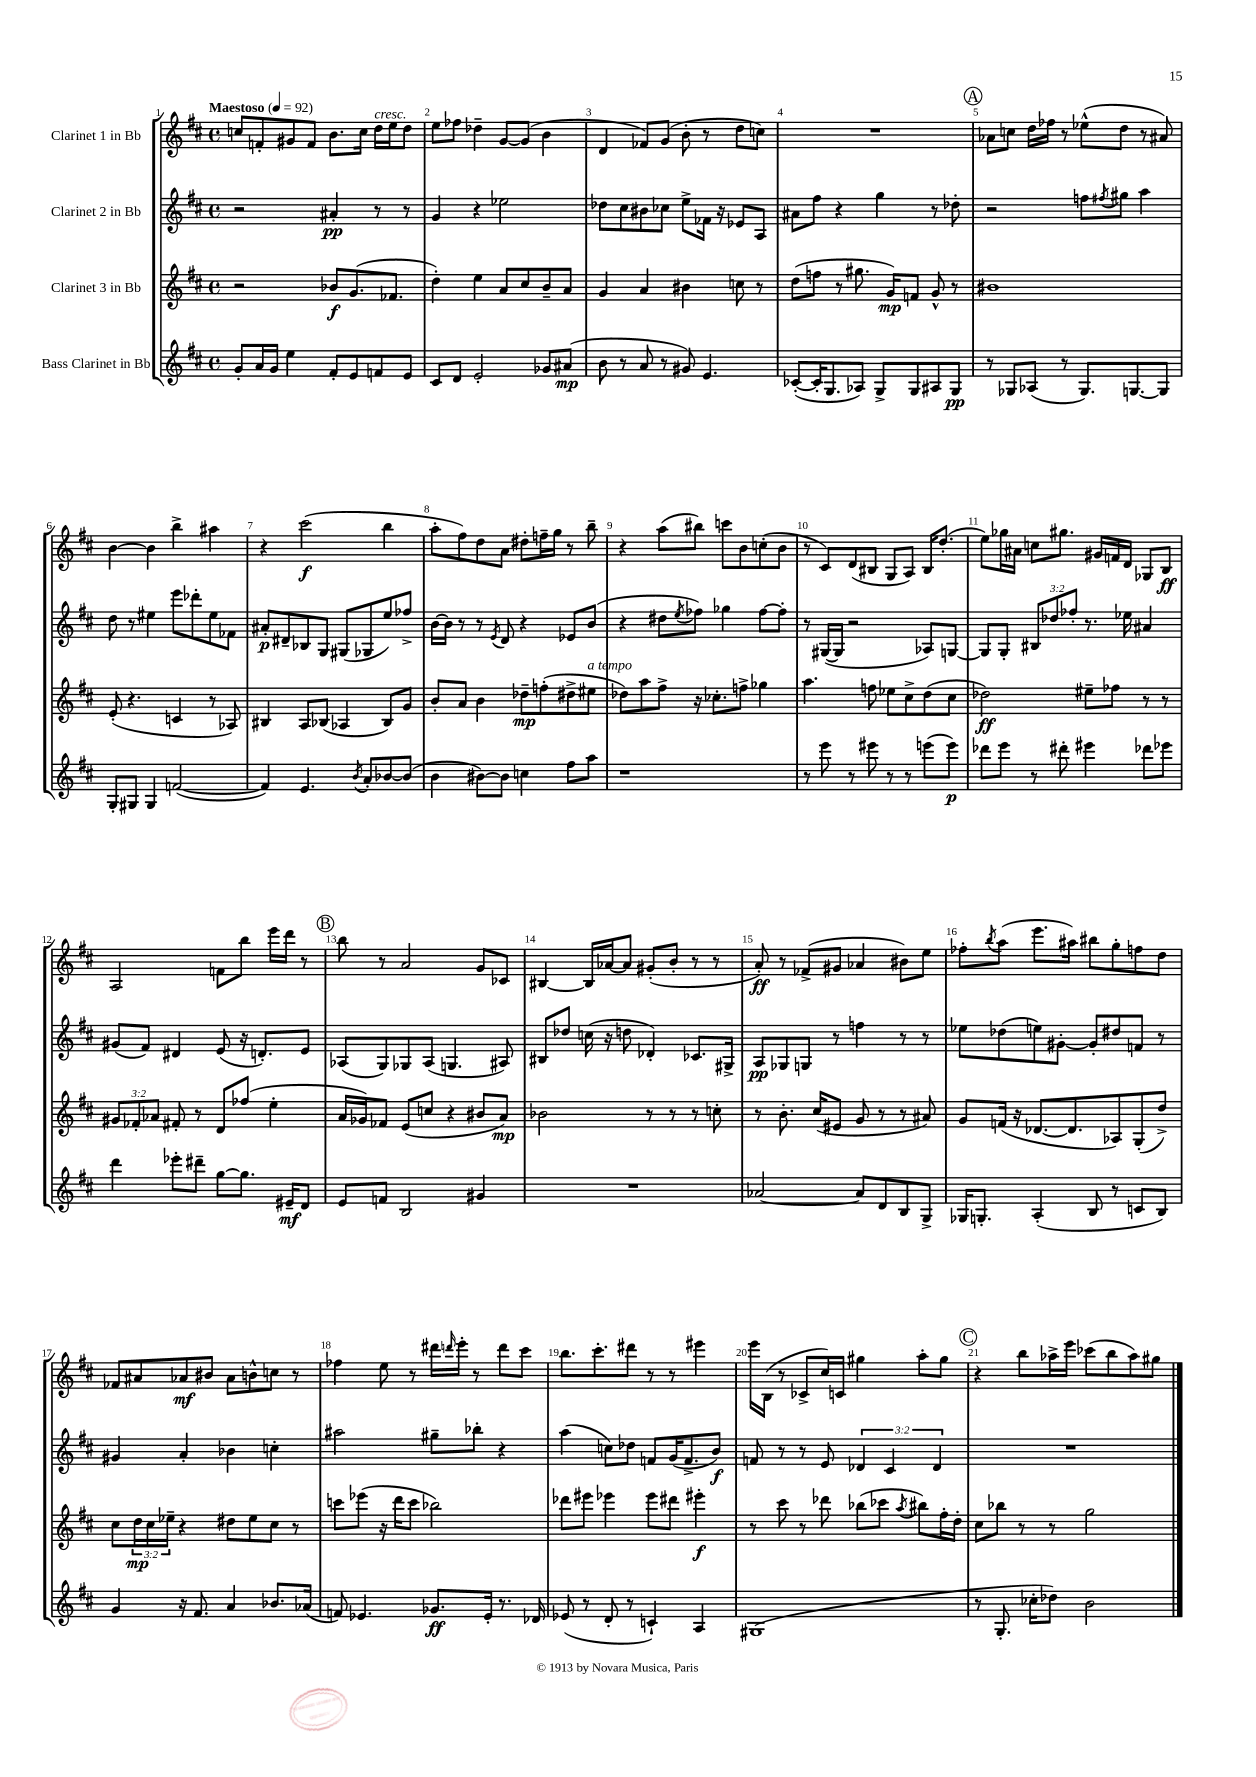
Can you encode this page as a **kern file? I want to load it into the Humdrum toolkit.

**kern	**dynam	**kern	**dynam	**kern	**dynam	**kern	**dynam
*part4	*part4	*part3	*part3	*part2	*part2	*part1	*part1
*staff4	*staff4	*staff3	*staff3	*staff2	*staff2	*staff1	*staff1
*I"Bass Clarinet in Bb	*	*I"Clarinet 3 in Bb	*	*I"Clarinet 2 in Bb	*	*I"Clarinet 1 in Bb	*
*clefG2	*	*clefG2	*	*clefG2	*	*clefG2	*
*k[f#c#]	*	*k[f#c#]	*	*k[f#c#]	*	*k[f#c#]	*
*M4/4	*	*M4/4	*	*M4/4	*	*M4/4	*
*met(c)	*	*met(c)	*	*met(c)	*	*met(c)	*
*MM92	*	*MM92	*	*MM92	*	*MM92	*
=1	=1	=1	=1	=1	=1	=1	=1
!	!	!	!	!	!	!LO:TX:a:B:t=Maestoso	!
8g'/L	.	2r	.	2r	.	8ccn/L	.
16a/L	.	.	.	.	.	8fn'/	.
16g/JJ	.	.	.	.	.	.	.
4ee\	.	.	.	.	.	8g#X/	.
.	.	.	.	.	.	8f/J	.
8f#'/L	.	8b-X/L	f	4a#X'/	pp	8.b\L	.
8e/	.	(8.g/	.	.	.	.	.
.	.	.	.	.	.	16cc\Jk	.
!	!	!	!	!	!	!LO:TX:a:i:t=cresc.	!
8fn/	.	.	.	8r	.	16dd\LL	.
.	.	8.f-X/J	.	.	.	16ee\J	.
8e/J	.	.	.	8r	.	8dd\J	.
=2	=2	=2	=2	=2	=2	=2	=2
8c#/L	.	4dd'\)	.	4g/	.	8ee\L	.
8d/J	.	.	.	.	.	8ff-X\J	.
2e'/	.	4ee\	.	4r	.	4dd-X~\	.
.	.	8a/L	.	2ee-X\	.	[8g/L	.
.	.	8cc#/	.	.	.	(8g/J]	.
8g-X/L	.	8b~/	.	.	.	4b\	.
(8a#X/J	mp	8a/J	.	.	.	.	.
=3	=3	=3	=3	=3	=3	=3	=3
8b\	.	4g/	.	8dd-X\L	.	4d/	.
8r	.	.	.	8cc#\	.	.	.
8a/	.	4a/	.	8b#X\	.	8f-X/L)	.
8r	.	.	.	8cc-X\J	.	(8g/J	.
8g#X/)	.	4b#X\	.	8ee^\L	.	8b'\	.
4.e/	.	.	.	16f-X\Jk	.	8r	.
.	.	.	.	16r	.	.	.
.	.	8ccn\	.	8e-X/L	.	8dd\L	.
.	.	8r	.	8A/J	.	8ccn\J)	.
=4	=4	=4	=4	=4	=4	=4	=4
([8c-X'/L	.	(8dd\L	.	8a#X\L	.	1r	.
16c-'/K]	.	8ffn\J	.	8ff#\J	.	.	.
8.G/	.	.	.	.	.	.	.
.	.	8r	.	4r	.	.	.
8A-X/J)	.	8.gg#X\	.	.	.	.	.
8G^/L	.	.	.	4gg\	.	.	.
.	.	16g/KL)	mp	.	.	.	.
8G/	.	8fn/J	.	.	.	.	.
8A#X/	.	8g^^/	.	8r	.	.	.
8G/J	pp	8r	.	8dd-X'\	.	.	.
!!LO:REH:place=s1:t=A
=5	=5	=5	=5	=5	=5	=5	=5
8r	.	1b#X	.	2r	.	8a-X\L	.
8G-X/L	.	.	.	.	.	8ccn\J	.
(8A-X/J	.	.	.	.	.	16dd\LL	.
.	.	.	.	.	.	16ff-X\JJ	.
8r	.	.	.	.	.	8r	.
8.G-/L)	.	.	.	8ffn\L	.	(8ee-X^^\L	.
.	.	.	.	8qff#X/	.	.	.
.	.	.	.	8gg#X\J	.	8dd\J	.
[8.Gn/	.	.	.	.	.	.	.
.	.	.	.	4aa\	.	8r	.
8G/J]	.	.	.	.	.	8a#X/)	.
!!LO:LB:g=z
=6	=6	=6	=6	=6	=6	=6	=6
8G'/L	.	(8e'/	.	8dd\	.	[4b\	.
8G#X/J	.	4.r	.	8r	.	.	.
4G#/	.	.	.	4ee#X\	.	4b\]	.
([2fn/	.	4cn/	.	8eee\L	.	4bb^\	.
.	.	.	.	8ddd-X'\	.	.	.
.	.	8r	.	8ee#\	.	4aa#X\	.
.	.	8A-X/)	.	8f-X\J	.	.	.
=7	=7	=7	=7	=7	=7	=7	=7
4f/])	.	4B#X/	.	8a#X'/L	p	4r	.
.	.	.	.	8d#X~/	.	.	.
4.e/	.	8A/L	.	8B-X/	.	(2ccc#\	f
.	.	(8B-X/J	.	8G/J	.	.	.
.	.	4A-X/	.	(8G#X/L	.	.	.
8qb/	.	.	.	.	.	.	.
8a'/L	.	.	.	8G-X/	.	.	.
[8b-X/	.	8B-/L)	.	8ee/)	.	4bb\	.
(8b-/J]	.	8g/J	.	8ff-X^/J	.	.	.
=8	=8	=8	=8	=8	=8	=8	=8
4b\	.	8b'/L	.	[16b\LL	.	8aa'\L	.
.	.	.	.	16b\JJ]	.	.	.
.	.	8a/J	.	8r	.	8ff#\)	.
[8b#X\L)	.	4b\	.	8r	.	8dd\	.
.	.	.	.	8qe/	.	.	.
8b#\J]	.	.	.	8d/	.	8a\J	.
4ccn\	.	8dd-X~\L	mp	4r	.	8dd#X'\L	.
.	.	(8ffn'\	.	.	.	16ffn~\L	.
.	.	.	.	.	.	16gg\JJ	.
8ff#\L	.	8dd#X^\	.	8e-X/L	.	8r	.
!	!	!LO:TX:a:i:t=a tempo	!	!	!	!	!
8aa\J	.	8ee#X\J	.	(8b/J	.	8bb~\	.
=9	=9	=9	=9	=9	=9	=9	=9
1r	.	8dd-X\L)	.	4r	.	4r	.
.	.	8aa\	.	.	.	.	.
.	.	8ff#^\J	.	8dd#X\L	.	(8aa\L	.
.	.	.	.	8qee/	.	.	.
.	.	16r	.	8ff-X\J)	.	8bb#X\J)	.
.	.	8.cc-X'\L	.	.	.	.	.
.	.	.	.	4gg-X\	.	8cccn\L	.
.	.	8ffn^\J	.	.	.	8b\	.
.	.	4gg-X\	.	[8ff-\L	.	(8ccn'\	.
.	.	.	.	8ff-'\J]	.	8b\J	.
=10	=10	=10	=10	=10	=10	=10	=10
8r	.	4.aa\	.	8r	.	8r	.
8eee\	.	.	.	([16G#X/LL	.	8c#/L)	.
.	.	.	.	16G#/JJ]	.	.	.
8r	.	.	.	2r	.	(8d/	.
8eee#X\	.	8ffn\	.	.	.	8B#X/J	.
8r	.	8ee-X\L	.	.	.	8G/L	.
8r	.	8cc#^\	.	.	.	8A/J)	.
(8eeen\L	.	(8dd\	.	8A-X/L)	.	16B#/KL	.
.	.	.	.	.	.	(8.dd'/J	.
8eee\J)	p	8cc#\J	.	[8Gn/J	.	.	.
=11	=11	=11	=11	=11	=11	=11	=11
8ddd-X\L	.	2dd-X\)	ff	8G/L]	.	8ee\L)	.
8eee\J	.	.	.	8G'/J	.	16gg-X\L	.
.	.	.	.	.	.	16a#X\JJ	.
8r	.	.	.	12B#X/L	.	8ccn\L	.
.	.	.	.	12dd-X/	.	.	.
8ddd#X'\	.	.	.	.	.	8.gg#X\J	.
.	.	.	.	12ff-X'/J	.	.	.
4eee#X\	.	8ee#X~\L	.	8.r	.	.	.
.	.	.	.	.	.	16g#X/LL	.
.	.	8ff-X\J	.	.	.	16fn/	.
.	.	.	.	16ee-X\	.	16d/JJ	.
8ddd-X\L	.	8r	.	4a#X/	.	8G-X/L	.
8eee-X\J	.	8r	.	.	.	8B/J	ff
!!LO:LB:g=z
=12	=12	=12	=12	=12	=12	=12	=12
4ddd\	.	12g#X/L	.	(8g#X/L	.	2A/	.
.	.	12f-X'/	.	.	.	.	.
.	.	.	.	8f#/J)	.	.	.
.	.	12a-X/J	.	.	.	.	.
8eee-X'\L	.	8f#X'/	.	4d#X/	.	.	.
8ddd#X~\J	.	8r	.	.	.	.	.
[8gg\L	.	8d/L	.	(8e/	.	8fn\L	.
8.gg\J]	.	(8ff-X/J	.	16r	.	8bb\J	.
.	.	.	.	8.dn'/L)	.	.	.
.	.	4ee'\	.	.	.	16eee\LL	.
16e#X~/KL	mf	.	.	.	.	16ddd\JJ	.
8d/J	.	.	.	8e/J	.	8r	.
!!LO:REH:place=s1:t=B
=13	=13	=13	=13	=13	=13	=13	=13
8e/L	.	16a/LL	.	(8A-X/L	.	8bb\	.
.	.	16g-X/J)	.	.	.	.	.
8fn/J	.	8f-X/J	.	8G/)	.	8r	.
2B/	.	(8e/L	.	8G-X/	.	2a/	.
.	.	8ccn/J	.	(8A-/J	.	.	.
.	.	4r	.	4.Gn/	.	.	.
4g#X/	.	8b#X/L	.	.	.	8g/L	.
.	.	8a/J)	mp	8A#X/)	.	8c-X/J	.
=14	=14	=14	=14	=14	=14	=14	=14
1r	.	2b-X\	.	8B#X/L	.	[4B#X/	.
.	.	.	.	8dd-X/J	.	.	.
.	.	.	.	(16ccn\	.	16B#/LL]	.
.	.	.	.	16r	.	[16a-X/J	.
.	.	.	.	8ddn\	.	8a-/J]	.
.	.	8r	.	4d-X'/)	.	(8g#X'/L	.
.	.	8r	.	.	.	8b'/J	.
.	.	8r	.	8.c-X/L	.	8r	.
.	.	8ccn'\	.	.	.	8r	.
.	.	.	.	16G#X^/Jk	.	.	.
=15	=15	=15	=15	=15	=15	=15	=15
[2a-X/	.	8r	.	8A/L	pp	8a'/)	ff
.	.	8.b'\	.	8G-X/	.	8r	.
.	.	.	.	8Gn/J	.	(8f-X^/L	.
.	.	(16cc#/KL	.	.	.	.	.
.	.	8e#X/J	.	8r	.	8g#X/J	.
8a-/L]	.	8g/	.	4ffn\	.	4a-X/	.
8d/	.	8r	.	.	.	.	.
8B/	.	8r	.	8r	.	8b#X\L)	.
8G^/J	.	8a#X/)	.	8r	.	8ee\J	.
=16	=16	=16	=16	=16	=16	=16	=16
16G-X/KL	.	8g/L	.	8ee-X\L	.	8ff-X'\L	.
8.Gn'/J	.	.	.	.	.	.	.
.	.	.	.	.	.	8qbb/	.
.	.	(16fn/Jk	.	(8dd-X\	.	(8aa\J	.
.	.	16r	.	.	.	.	.
(4A'/	.	[8.d-X/L	.	8een\)	.	8.eee\L	.
.	.	.	.	[8g#X'\J	.	.	.
.	.	8.d-/]	.	.	.	16aa#X\Jk)	.
8B/	.	.	.	8g#'/L]	.	8bb#X\L	.
8r	.	8A-X/)	.	8dd#X/	.	8gg'\	.
8cn/L	.	(8G'/	.	8fn/J	.	8ffn\	.
8B/J)	.	8dd^/J)	.	8r	.	8dd\J	.
!!LO:LB:g=z
=17	=17	=17	=17	=17	=17	=17	=17
4g/	.	8cc#\L	.	4g#X/	.	8f-X/L	.
.	.	24dd\L	mp	.	.	8a#X/	.
.	.	24cc#\	.	.	.	.	.
.	.	24ee-X~\JJ	.	.	.	.	.
16r	.	4r	.	4a'/	.	8a-X/	mf
8.f#/	.	.	.	.	.	.	.
.	.	.	.	.	.	8b#X/J	.
4a/	.	8dd#X\L	.	4b-X\	.	8a-\L	.
.	.	8ee-\	.	.	.	8bn^^\	.
8.b-X/L	.	8cc#\J	.	4ccn'\	.	8ccn\J	.
.	.	8r	.	.	.	8r	.
(16a-X/Jk	.	.	.	.	.	.	.
=18	=18	=18	=18	=18	=18	=18	=18
8fn/)	.	8cccn\L	.	2aa#X\	.	4ff-X\	.
4.e-X/	.	(8eee-X\J	.	.	.	.	.
.	.	16r	.	.	.	8ee\	.
.	.	16ddd\KL	.	.	.	.	.
.	.	8ccc\J	.	.	.	8r	.
8.g-X/L	ff	2bb-X\)	.	8gg#X~\L	.	16ddd#X\LL	.
.	.	.	.	.	.	16qqdddn/	.
.	.	.	.	.	.	16eee'\JJ	.
.	.	.	.	8bb-X'\J	.	8r	.
16e-'/Jk	.	.	.	.	.	.	.
8.r	.	.	.	4r	.	8ddd\L	.
.	.	.	.	.	.	8ccc#\J	.
16d-X/	.	.	.	.	.	.	.
=19	=19	=19	=19	=19	=19	=19	=19
(8e-X/	.	8ddd-X\L	.	(4aa\	.	8.bb\L	.
8r	.	8eee#X\J	.	.	.	.	.
.	.	.	.	.	.	8.ccc#'\	.
8d'/	.	4eee-X\	.	8ccn\L)	.	.	.
8r	.	.	.	8dd-X\J	.	8ddd#X\J	.
4cn`/)	.	8eee-\L	.	8fn/L	.	8r	.
.	.	8ddd#X\J	.	(16g/K	.	8r	.
.	.	.	.	8.f^/	.	.	.
4A/	.	4eee#X'\	f	.	.	4eee#X\	.
.	.	.	.	8b/J)	f	.	.
=20	=20	=20	=20	=20	=20	=20	=20
(1G#X	.	8r	.	8fn/	.	16eee\LL	.
.	.	.	.	.	.	(16B\JJ	.
.	.	8ccc#\	.	8r	.	8r	.
.	.	8r	.	8r	.	8c-X^/L	.
.	.	8ddd-X\	.	8e/	.	16cc#/L)	.
.	.	.	.	.	.	16cn/JJ	.
.	.	(8bb-X\L	.	6d-X/	.	4gg#X\	.
.	.	8ccc-X\J	.	.	.	.	.
.	.	.	.	6c#/	.	.	.
.	.	8qaa/	.	.	.	.	.
.	.	8bb#X\L)	.	.	.	8aa'\L	.
.	.	.	.	6d-/	.	.	.
.	.	16ff#'\L	.	.	.	8gg#\J	.
.	.	16dd'\JJ	.	.	.	.	.
!!LO:REH:place=s1:t=C
=21	=21	=21	=21	=21	=21	=21	=21
8r	.	8cc#\L	.	1r	.	4r	.
8.G'/	.	8bb-X\J	.	.	.	.	.
.	.	8r	.	.	.	8bb\L	.
16cc-X'\KL	.	.	.	.	.	.	.
8dd-X\J)	.	8r	.	.	.	16aa-X^\L	.
.	.	.	.	.	.	16eee\JJ	.
2b\	.	2gg\	.	.	.	(8ccc-X\L	.
.	.	.	.	.	.	8bb\	.
.	.	.	.	.	.	8aa-\)	.
.	.	.	.	.	.	8gg#X\J	.
==	==	==	==	==	==	==	==
*-	*-	*-	*-	*-	*-	*-	*-
